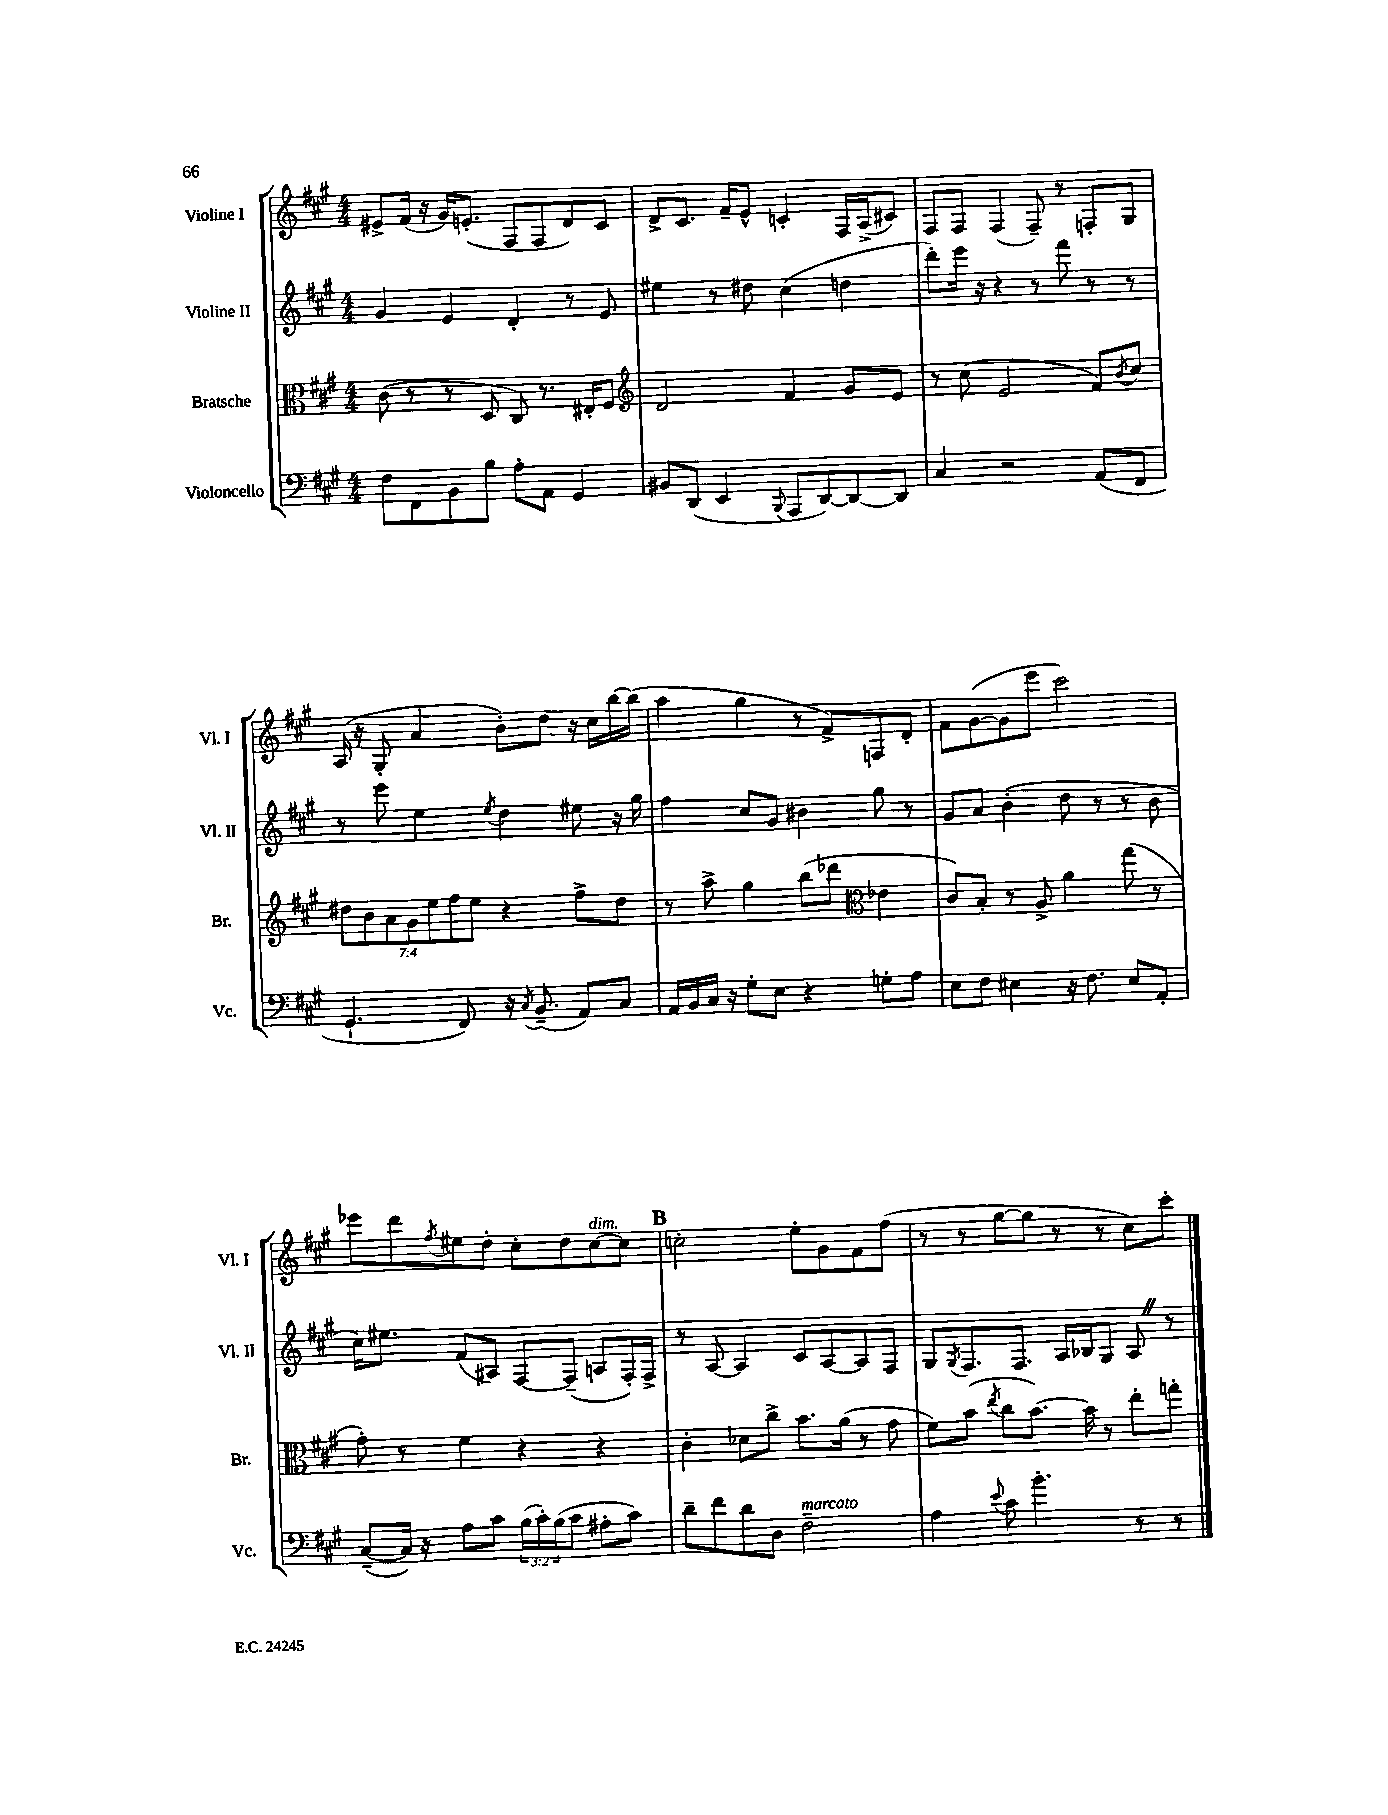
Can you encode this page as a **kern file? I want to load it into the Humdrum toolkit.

**kern	**kern	**kern	**kern
*part4	*part3	*part2	*part1
*staff4	*staff3	*staff2	*staff1
*I"Violoncello	*I"Bratsche	*I"Violine II	*I"Violine I
*I'Vc.	*I'Br.	*I'Vl. II	*I'Vl. I
*clefF4	*clefC3	*clefG2	*clefG2
*k[f#c#g#]	*k[f#c#g#]	*k[f#c#g#]	*k[f#c#g#]
*M4/4	*M4/4	*M4/4	*M4/4
=56	=56	=56	=56
8F#\L	(8c#\	4g#/	8e#X^/L
8FF#\	8r	.	(16f#/Jk
.	.	.	16r
8BB\	8r	4e/	16g#/KL)
.	.	.	(8.en'/J
8B\J	8D/	.	.
8A'\L	8C#/)	4d'/	8F#/L
8AA\J	8.r	.	8F#/
4GG#/	.	8r	8d/)
.	16E#X'/KL	.	.
.	8F#/J	8e/	8c#/J
=57	=57	=57	=57
*	*clefG2	*	*
8BB#X/L	2d/	4ee#X\	8d^/L
(8DD/J	.	.	8.c#/J
4EE/	.	8r	.
.	.	.	16f#~/KL
.	.	8dd#X\	8e^^/J
8qqBBB/	.	.	.
8AAA/L	4f#/	(4cc#\	4cn'/
[8DD/)	.	.	.
8DD/_	8g#/L	4ddn\	16F#/LL
.	.	.	(16A^/J
8DD/J]	8e/J	.	8c#X/J)
=58	=58	=58	=58
4C#/	8r	8ddd'\L)	8F#/L
.	(8cc#\	16eee\Jk	8F#/J
.	.	16r	.
2r	2e/	4r	(4F#/
.	.	8r	8F#~/)
.	.	8fff#\	8r
(8AA/L	8f#/L)	8r	8Fn'/L
.	8qb/	.	.
8FF#/J	8cc#/J	8r	8G#/J
!!LO:LB:g=z
=59	=59	=59	=59
4.GG#`/	14dd#X\L	8r	(16A/
.	.	.	16r
.	14b\	.	.
.	.	8eee\	8G#'/
.	14a\	.	.
.	14g#\	.	.
.	.	4ee\	4a/
.	14ee\	.	.
.	14ff#\	.	.
8FF#/)	.	.	.
.	14ee\J	.	.
.	.	8qee/	.
16r	4r	4dd\	8b'\L)
8qC#/	.	.	.
(8.BB~/	.	.	.
.	.	.	8dd\J
8AA/L)	8ff#^\L	8ee#X\	16r
.	.	.	16cc#\LL
8C#/J	8dd#\J	16r	[16bb\
.	.	16gg#\	(16bb\JJ]
=60	=60	=60	=60
16AA/LL	8r	4ff#\	4aa\
16BB/	.	.	.
16C#/JJ	8aa^\	.	.
16r	.	.	.
8G#'\L	4gg#\	8cc#/L	4gg#\
8E\J	.	8g#/J	.
4r	(8bb\L	4b#X\	8r
.	8ddd-X\J	.	8f#^/L)
*	*clefC3	*	*
8Gn'\L	4e-X\	8gg#\	8Fn/
8A\J	.	8r	8d'/J
=61	=61	=61	=61
8E\L	8c#/L)	8g#/L	8f#\L
8F#\J	8B'/J	8a/J	([8g#\
4E#X\	8r	(4b'\	8g#\]
.	8A^/	.	8eee\J
16r	4a\	8dd\	2ccc#\)
8.F#\	.	.	.
.	.	8r	.
8E#/L	(8gg#\	8r	.
8AA'/J	8r	8b\	.
!!LO:LB:g=z
=62	=62	=62	=62
([8C#~/L	8g#'\)	16cc#\KL)	8eee-X\L
.	.	8.ee#X\J	.
16C#/Jk])	8r	.	8ddd\
16r	.	.	.
.	.	.	8qff#/
8A\L	4f#\	(8f#/L	8ee#X\
8c#\J	.	8A#X/J)	8dd'\J
(24B\LL	4r	[8F#/L	8cc#'\L
24c#'\)	.	.	.
(24B\J	.	.	.
8c#\J	.	(8F#~/J]	8dd\
!	!	!	!LO:TX:a:i:t=dim.
8A#X'\L	4r	8An/L	[8cc#\
8c#\J)	.	16F#'/L)	8cc#\J]
.	.	16F#^/JJ	.
!!LO:REH:place=s1:t=B
=63	=63	=63	=63
8d~\L	4c#'\	8r	2ccn'\
8f#\	.	[8A/	.
8d\	8d-X\L	4A/]	.
8D\J	8cc#^\J	.	.
!LO:TX:a:i:t=marcato	!	!	!
2F#~\	8.b\L	8c#/L	8ee'\L
.	.	[8A/	8g#\
.	(16a\Jk	.	.
.	8r	8A/]	8f#\
.	8g#\	8F#/J	(8ff#\J
=64	=64	=64	=64
4A\	8f#\L)	8G#/L	8r
.	.	8qG#/	.
.	(8b\J	8.F#/	8r
8qqe/	8qee/	.	.
8c#\	8cc#\L	.	[8gg#\L
.	.	8.F#/J	.
4.b'\	[8.b\J)	.	8gg#\J]
.	.	16A/LL	8r
.	16b\]	16B-X/J	.
.	8r	8G#/J	8r
8r	8ee'\L	8AZ/	8cc#\L)
8r	8ggn'\J	8r	8ccc#'\J
==	==	==	==
*-	*-	*-	*-
